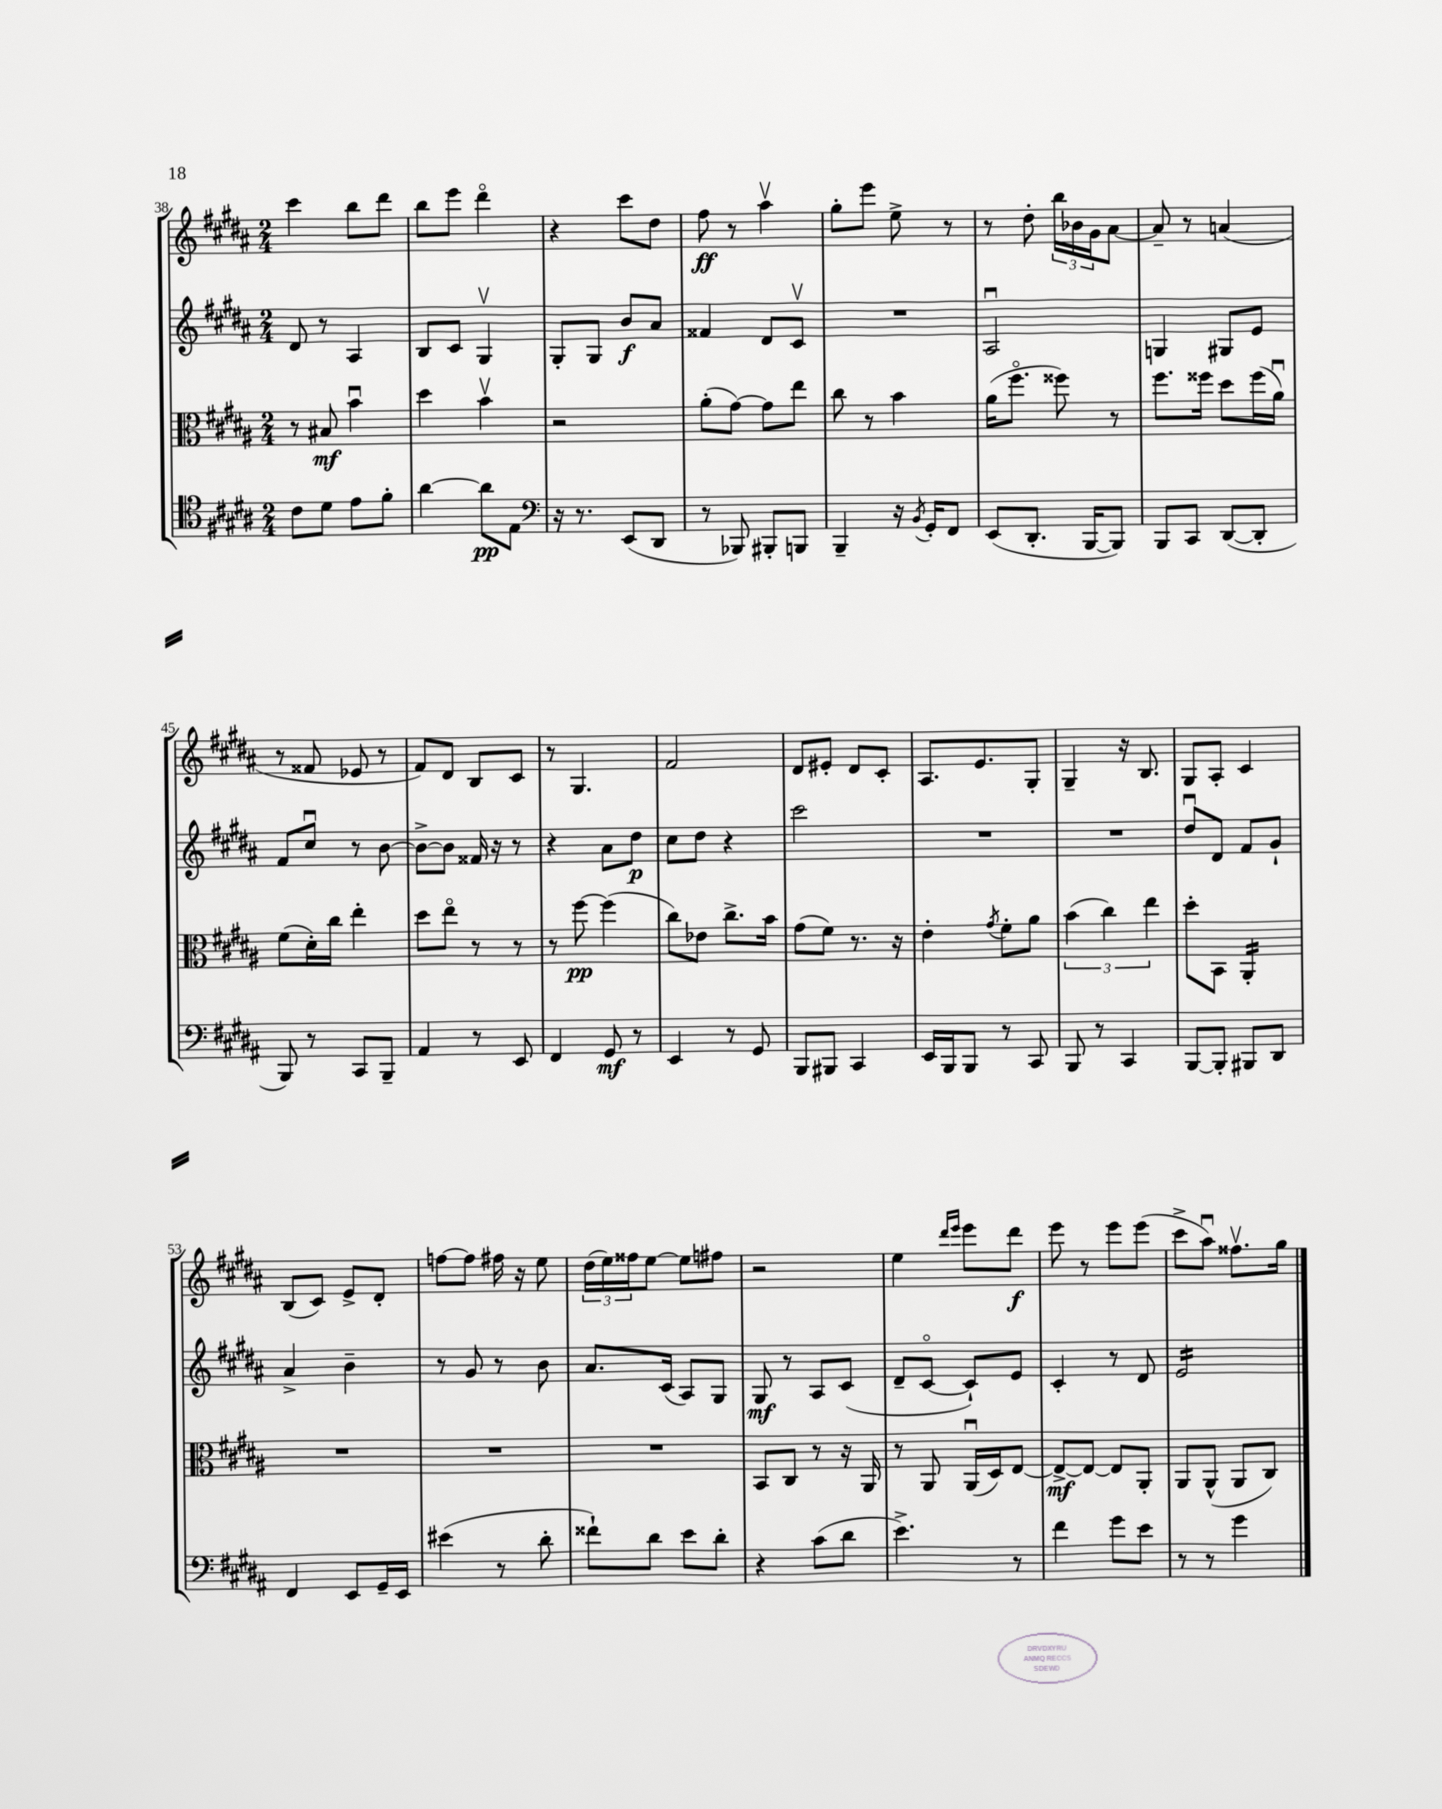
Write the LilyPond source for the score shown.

<<
\new StaffGroup <<
\new Staff = "s0" {
    \clef treble \key b \major \numericTimeSignature \time 2/4
    cis'''4 b''8 dis'''8 |
    b''8 e'''8 dis'''4\flageolet |
    r4 cis'''8 dis''8 |
    fis''8\ff r8 ais''4\upbow |
    gis''8-. e'''8 e''8-> r8 |
    r8 dis''8-. \tuplet 3/2 { b''16 bes'16 gis'16 } ais'8~ |
    ais'8-- r8 a'4( |
    r8 fisis'8 ees'8 r8 |
    fis'8) dis'8 b8 cis'8 |
    r8 gis4. |
    fis'2 |
    dis'8 eis'8-. dis'8 cis'8-. |
    ais8. e'8. gis8-. |
    gis4-- r16 b8. |
    gis8 ais8-. cis'4 |
    b8( cis'8) e'8-> dis'8-. |
    f''8~ f''8 fis''16 r16 e''8 |
    \tuplet 3/2 { dis''16( e''16) fisis''16 } e''8~ e''8 fis''8 |
    r2 |
    e''4 \grace { dis'''16 e'''16 } e'''8 dis'''8\f |
    e'''8 r8 e'''8 e'''8( |
    cis'''8-> ais''8\downbow) fisis''8.\upbow gis''16 \bar "|." |
}
\new Staff = "s1" {
    \clef treble \key b \major \numericTimeSignature \time 2/4
    dis'8 r8 ais4 |
    b8 cis'8 gis4\upbow |
    gis8-. gis8 b'8\f ais'8 |
    fisis'4 dis'8 cis'8\upbow |
    R2 |
    ais2\downbow |
    g4 gis8 e'8 |
    fis'8 cis''8\downbow r8 b'8~ |
    b'8~-> b'8 fisis'16 r16 r8 |
    r4 ais'8 dis''8\p |
    cis''8 dis''8 r4 |
    cis'''2 |
    R2 |
    R2 |
    dis''8\downbow dis'8 fis'8 gis'8-! |
    ais'4-> b'4-- |
    r8 gis'8 r8 b'8 |
    ais'8. cis'16( ais8) gis8 |
    gis8\mf r8 ais8 cis'8( |
    dis'8-- cis'8~\flageolet cis'8-!) e'8 |
    cis'4-. r8 dis'8 |
    e'2:16 \bar "|." |
}
\new Staff = "s2" {
    \clef alto \key b \major \numericTimeSignature \time 2/4
    r8 bis8\mf b'4\downbow |
    dis''4 b'4\upbow |
    r2 |
    ais'8-.( gis'8~) gis'8 e''8 |
    cis''8 r8 b'4 |
    ais'16( fis''8.\flageolet fisis''8) r8 |
    fis''8. fisis''16 dis''8 fisis''16( ais'16\downbow) |
    fis'8( dis'16-.) cis''16 e''4-. |
    dis''8 e''8\flageolet r8 r8 |
    r8 fis''8~\pp fis''4( |
    cis''8) ees'8 cis''8.-> b'16 |
    gis'8( fis'8) r8. r16 |
    e'4-. \acciaccatura { gis'8 } fis'8-. ais'8 |
    \tuplet 3/2 { b'4( cis''4) e''4 } |
    dis''8-. b,8 ais,4:16-. |
    R2 |
    R2 |
    R2 |
    b,8 cis8 r8 r16 ais,16 |
    r8 ais,8 ais,16\downbow( dis16) e8~ |
    e8~->\mf e8~ e8 ais,8-. |
    ais,8 ais,8-^( ais,8 cis8) \bar "|." |
}
\new Staff = "s3" {
    \clef tenor \key b \major \numericTimeSignature \time 2/4
    cis'8 dis'8 e'8 fis'8-. |
    ais'4~ ais'8\pp e8 |
    \clef bass r16 r8. e,8( dis,8 |
    r8 bes,,8) bis,,8-. b,,8 |
    b,,4-- r16 \acciaccatura { b,8 } gis,16-. fis,8 |
    e,8( dis,8.-. b,,16~ b,,8) |
    b,,8 cis,8 dis,8~( dis,8-. |
    b,,8) r8 cis,8 b,,8-- |
    ais,4 r8 e,8 |
    fis,4 gis,8\mf r8 |
    e,4 r8 gis,8 |
    b,,8 bis,,8 cis,4 |
    e,16 b,,16 b,,8 r8 cis,8 |
    b,,8 r8 cis,4 |
    b,,8~ b,,8-. bis,,8 dis,8 |
    fis,4 e,8 gis,16-- e,16 |
    eis'4( r8 dis'8-. |
    fisis'8-!) dis'8 e'8 dis'8-. |
    r4 cis'8( dis'8 |
    e'4.->) r8 |
    fis'4 gis'8 e'8 |
    r8 r8 gis'4 \bar "|." |
}
>>
>>
\layout { \context { \Score currentBarNumber = #38 } }
